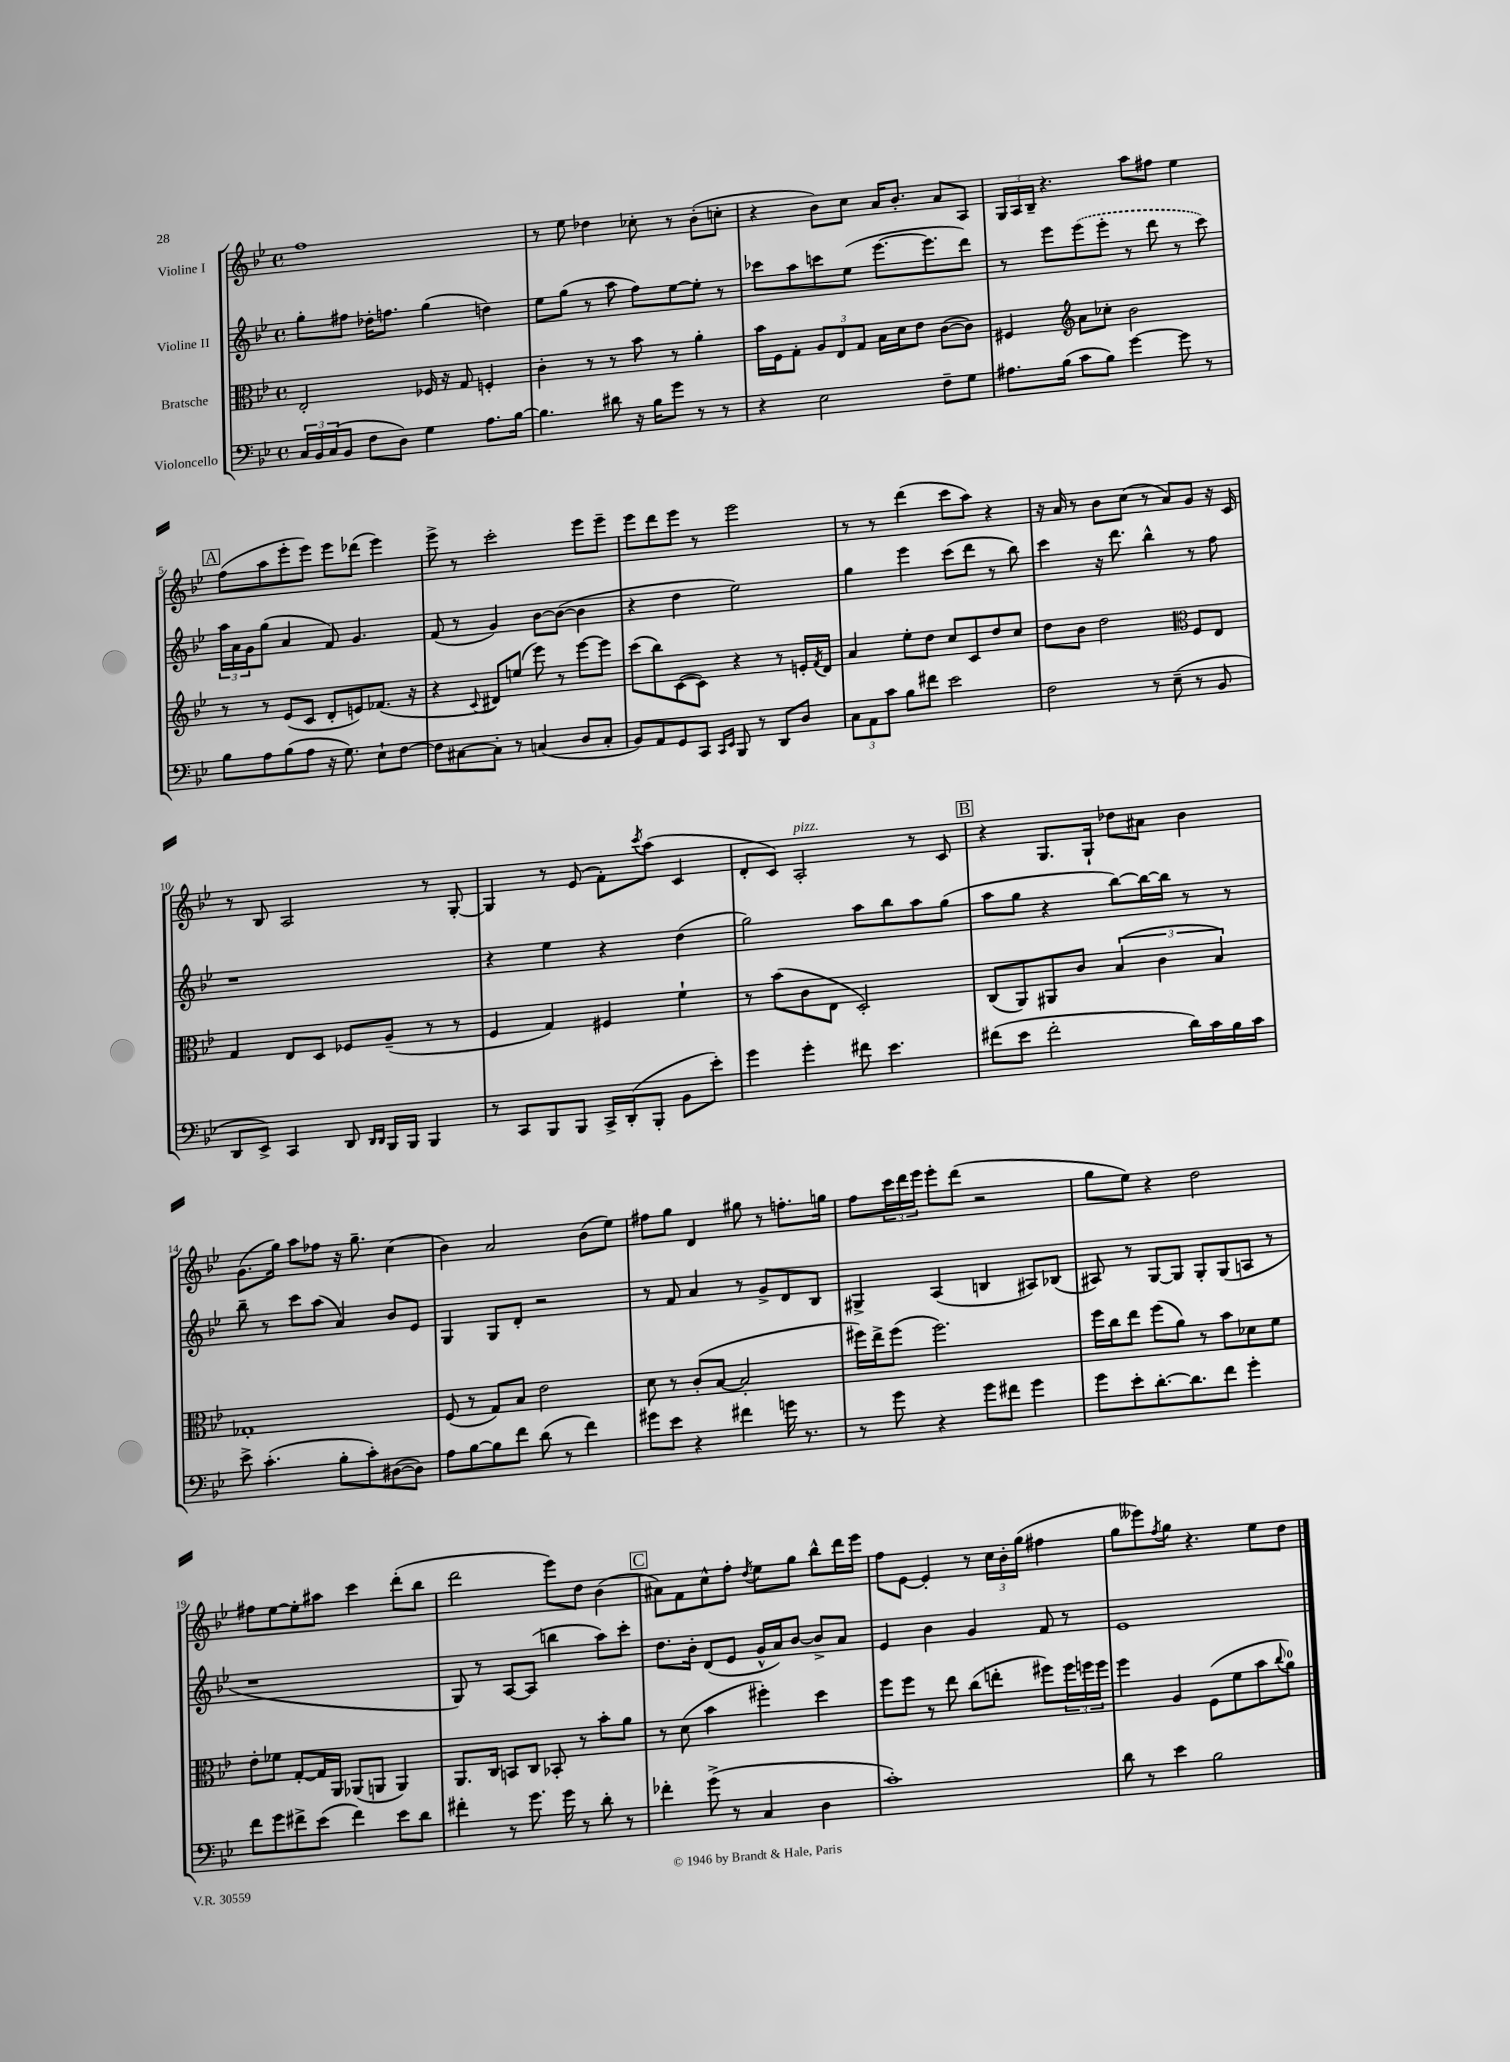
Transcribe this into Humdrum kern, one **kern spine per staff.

**kern	**kern	**kern	**kern
*part4	*part3	*part2	*part1
*staff4	*staff3	*staff2	*staff1
*I"Violoncello	*I"Bratsche	*I"Violine II	*I"Violine I
*clefF4	*clefC3	*clefG2	*clefG2
*k[b-e-]	*k[b-e-]	*k[b-e-]	*k[b-e-]
*M4/4	*M4/4	*M4/4	*M4/4
*met(c)	*met(c)	*met(c)	*met(c)
=1	=1	=1	=1
24C/LL	2E-'/	8gg'\L	1ff
24BB-/	.	.	.
(24C/J	.	.	.
8BB-/J	.	8ff#X\J	.
8F\L	.	16dd-X'\KL	.
.	.	8.ffn\J	.
8D\J)	.	.	.
4G\	16F-X/	(4gg\	.
.	16r	.	.
.	8G/	.	.
8.A\L	4Fn'/	4ddn\)	.
[16B-\Jk	.	.	.
=2	=2	=2	=2
4.B-\]	4c'\	8ee-\L	8r
.	.	(8gg\J	8ee-\
.	8r	8r	4dd-X\
8d#X\	8r	8aa\	.
16r	8b-\	8ff\L)	8cc-X'\
16B-\KL	.	.	.
8g\J	8r	[8ee-\	8r
8r	4a'\	8ee-'\J]	(8b-'\L
8r	.	8r	8ccn'\J
=3	=3	=3	=3
4r	16b-\LL	8ccc-X\L	4r
.	16F\J	.	.
.	8G'\J	8aa\	.
2E-\	12A/L	8cccn\	8b-\L)
.	12E-/	.	.
.	.	(8ee-\J	8cc\J
.	12G/J	.	.
.	16B-\LL	[8.eee-\L	16a/KL
.	16d\J	.	8.b-'/J
.	8e-\J	.	.
.	.	8.eee-\]	.
8F~\L	([8c\L	.	8a/L
8G\J	8c\J])	8ddd\J)	8A/J
=4	=4	=4	=4
8.A#X\L	4F#X/	8r	24G/LL
.	.	.	24A/
.	.	.	24B-~/JJ
.	.	8eee-\L	4.r
(16B-\Jk	.	.	.
*	*clefG2	*	*
8c\L	8a\L	(8eee-\	.
8B-\J)	8cc-X'\J	8eee-'\J	.
[4g\	2b-\	8r	8aa\L
.	.	8ddd\	8ff#X\J
8g\]	.	8r	4ee-\
8r	.	8ccc\)	.
!!LO:LB:g=z
!!LO:REH:place=s1:t=A
=5	=5	=5	=5
8B-\L	8r	24aa\LL	(8ff\L
.	.	24a\	.
.	.	24g\J	.
8A\	8r	(8gg\J	8aa\
(8B-\	(8e-/L	4a/	8eee-'\
8A\J	8c/J	.	8eee-\J)
16r	8d'/L	8f/)	8eee-\L
8.G\)	.	.	.
.	8en/)	4.g/	(8ddd-X\J
8E-`\L	(8.f-X/J	.	4eee-\)
[8F\J	.	.	.
.	16r	.	.
=6	=6	=6	=6
8F\L]	4r	(8f/	8eee-^\
[8C#X\	.	8r	8r
.	8qqc/	.	.
8C#'\J]	8d#X/L)	4g/)	2ccc'\
8r	(8een/J	.	.
(4Cn/	8eee-\)	[8b-\L	.
.	8r	(8b-\J_	.
8D/L	[8eee-\L	4b-\]	8eee-\L
8C'/J	8eee-\J]	.	8eee-~\J
=7	=7	=7	=7
8BB-/L)	(8ccc\L	4r	8eee-\L
8AA/	8bb-\)	.	8ddd\
8GG/	([8c\	4dd\	8eee-\J
8CC/J	8c\J])	.	8r
16qqCC/LL	.	.	.
16qqEE-/JJ	.	.	.
8BBB-/	4r	2ee-\)	2eee-\
8r	.	.	.
8DD/L	8r	.	.
8D/J	16en'/LL	.	.
.	8qf/	.	.
.	16d/JJ	.	.
=8	=8	=8	=8
12C\L	4a/	4gg\	8r
12AA\	.	.	.
.	.	.	8r
12c\J	.	.	.
8B-\L	8ee-'\L	4eee-\	(4ddd\
8f#X\J	8dd\J	.	.
2e-\	8cc/L	(8ccc\L	8ccc\L
.	8c/	8ddd\J	8aa\J)
.	8dd/	8r	4r
.	8cc/J	8bb-\)	.
=9	=9	=9	=9
2F\	8dd\L	4ccc\	16r
.	.	.	16a/
.	8b-\J	.	8r
.	2dd\	16r	8b-\L
.	.	8.ddd\	.
.	.	.	(8cc\J
8r	.	4bb-^^\	8r
(8E-~\	.	.	8a/L)
*	*clefC3	*	*
8r	8F/L	8r	8g/J
8BB-/	8E-/J	8ff\	16r
.	.	.	16c/
!!LO:LB:g=z
=10	=10	=10	=10
8DD/L	4G/	1r	8r
8EE-^/J)	.	.	8B-/
4CC/	8E-/L	.	2A/
.	8D/J	.	.
8DD/	8F-X/L	.	.
16qqDD/LL	.	.	.
16qqDD/JJ	.	.	.
16BBB-/LL	(8A~/J	.	.
16BBB-/JJ	.	.	.
4BBB-/	8r	.	8r
.	8r	.	[8G'/
=11	=11	=11	=11
8r	4F/	4r	4G/]
8CC/L	.	.	.
8BBB-/	4G/)	4ee-\	8r
8BBB-/J	.	.	(8e-/
16CC^/LL	4F#X/	4r	8f'\L)
(16DD'/J	.	.	.
.	.	.	8qccc/
8BBB-'/J	.	.	(8aa\J
8BB-\L	4f`\	(4dd\	4c/
8e-'\J)	.	.	.
=12	=12	=12	=12
4g\	8r	2gg\)	8d'/L
.	(8b-\L	.	8c/J)
!	!	!	!LO:TX:a:i:t=pizz.
4g'\	8c\	.	2A'/
.	8E-\J	.	.
8f#X\	2D'/)	8aa\L	.
4.e-\	.	8bb-\	.
.	.	8aa\	8r
.	.	(8gg\J	8c/
!!LO:REH:place=s1:t=B
=13	=13	=13	=13
(8f#X\L	(8C/L	8aa\L	4r
8e-\J	8AA/)	8gg\J	.
2f#'\	8AA#X/	4r	8.G/L
.	8c/J	.	.
.	.	.	16G`/Jk
.	(6B-/	[8bb-\L)	8dd-X\L
.	.	16bb-\L_	8a#X\J
.	6c\	.	.
.	.	16bb-\JJ]	.
16d\LL)	.	8r	4b-\
16c\	.	.	.
.	6B-/)	.	.
16B-\	.	8r	.
16c\JJ	.	.	.
!!LO:LB:g=z
=14	=14	=14	=14
8e-^\	1G-X'	8bb-~\	(8.g\L
(4.c'\	.	8r	.
.	.	.	16gg\Jk)
.	.	8ccc\L	8aa\L
.	.	(8aa\J	8ff-X\J
8B-'\L	.	4a/)	16r
.	.	.	8.gg~\
8c'\)	.	.	.
([8D#X\	.	8b-/L	(4cc\
8D#\J])	.	8e-/J	.
=15	=15	=15	=15
8A\L	(8F/	4G/	4b-\)
[8B-\	8r	.	.
8B-\]	8G/L)	8G/L	2a/
8f\J	8B-/J	8d'/J	.
(8d\	2e-\	2r	.
8r	.	.	.
4f\)	.	.	(8b-\L
.	.	.	8ee-\J)
=16	=16	=16	=16
8g#X\L	8d\	8r	8ff#X\L
8e-\J	8r	8f/	8gg\J
4r	(8c'/L	4a/	4d/
.	[8B-/J	.	.
4f#X\	2B-'/]	8r	8gg#X\
.	.	8g^/L	8r
16gn\	.	8d/	8.ffn'\L
8.r	.	.	.
.	.	8B-/J	.
.	.	.	16ggn\Jk
=17	=17	=17	=17
8r	16ff#X\LL)	4G#X^/	8ff\L
.	16ee-^\J	.	.
8g\	(8ff#\J	.	24ccc\L
.	.	.	24ddd\
.	.	.	24eee-\JJ
4r	2.ff#\)	(4A/	8eee-'\L
.	.	.	(8ddd\J
8g\L	.	4Bn/	2r
8f#X\J	.	.	.
4g\	.	8A#X/L)	.
.	.	(8B-X/J	.
=18	=18	=18	=18
8g\L	16ff\LL	8A#X/)	8gg\L
.	16cc\J	.	.
8e-'\	8ee-\J	8r	8ee-\J)
[8.d'\	(8ff\L	[8G/L	4r
.	8a\J)	8G/J]	.
8.d\]	.	.	.
.	8r	8G'/L	2dd\
8f\J	8b-\L	(8G/	.
4g'\	8d-X\	8An/J	.
.	8f\J	8r	.
!!LO:LB:g=z
=19	=19	=19	=19
8f\L	8e-'\L	1r	8ff#X\L
8g\	8f-X\J	.	[8ee-\
8f#X^\	[8G'/L	.	8ee-'\]
(8e-\J	16G/L]	.	8aa#X\J
.	16AA/JJ	.	.
4f#\)	(8AA-X/L	.	4ccc\
.	8AAn/J	.	.
8e-\L	4AA/)	.	(8ddd'\L
8d\J	.	.	8bb-\J
=20	=20	=20	=20
4f#X'\	8.AA/L	8G/)	2ddd\
.	.	8r	.
.	16C/Jk	.	.
8r	8BBn/L	[8A/L	.
8.g\	8C/J	(8A/J]	.
.	8BB-X'/	4bbn\	8eee-\L)
16g\	.	.	.
8r	8r	.	8dd\J
8d'\	8b-'\L	8aa\L)	(4b-\
8r	8a\J	8ccc'\J	.
!!LO:REH:place=s1:t=C
=21	=21	=21	=21
4f-X'\	8r	8.dd\L	8a#X\L)
.	(8d\	.	8f\
.	.	16b-'\Jk	.
(8g^\	4b-\	(8d/L	8cc^^\
8r	.	8e-/J	8ff'\J
.	.	.	8qdd/
4C/	4ff#X'\)	16g^^/LL	8ee-\L
.	.	16a/J)	.
.	.	[8b-/J	8gg\J
4D\	4dd\	8b-^/L]	8bb-^^\L
.	.	8a/J	16ddd\L
.	.	.	16eee-\JJ
=22	=22	=22	=22
1c')	8ff\L	4e-/	8ff\L
.	8ff\J	.	[8e-\J
.	8r	4b-\	4e-'/]
.	8ee-\	.	.
.	(8cc\L	4g/	8r
.	8een'\J	.	24cc\LL
.	.	.	24b-'\
.	.	.	(24gg\JJ
.	8ff#X\L)	8f/	4ff#X\
.	24ff#\L	8r	.
.	24ffn\	.	.
.	24ff\JJ	.	.
=23	=23	=23	=23
8d\	4ff\	1e-	8gg\L
8r	.	.	8eee--X\)
.	.	.	8qff/
4e-\	4A/	.	8gg\J
.	.	.	4.r
2B-\	(8F\L	.	.
.	8f\	.	.
.	8b-\	.	8ee-\L
.	8qqcc/	.	.
.	8a\J)	.	8dd\J
==	==	==	==
*-	*-	*-	*-
